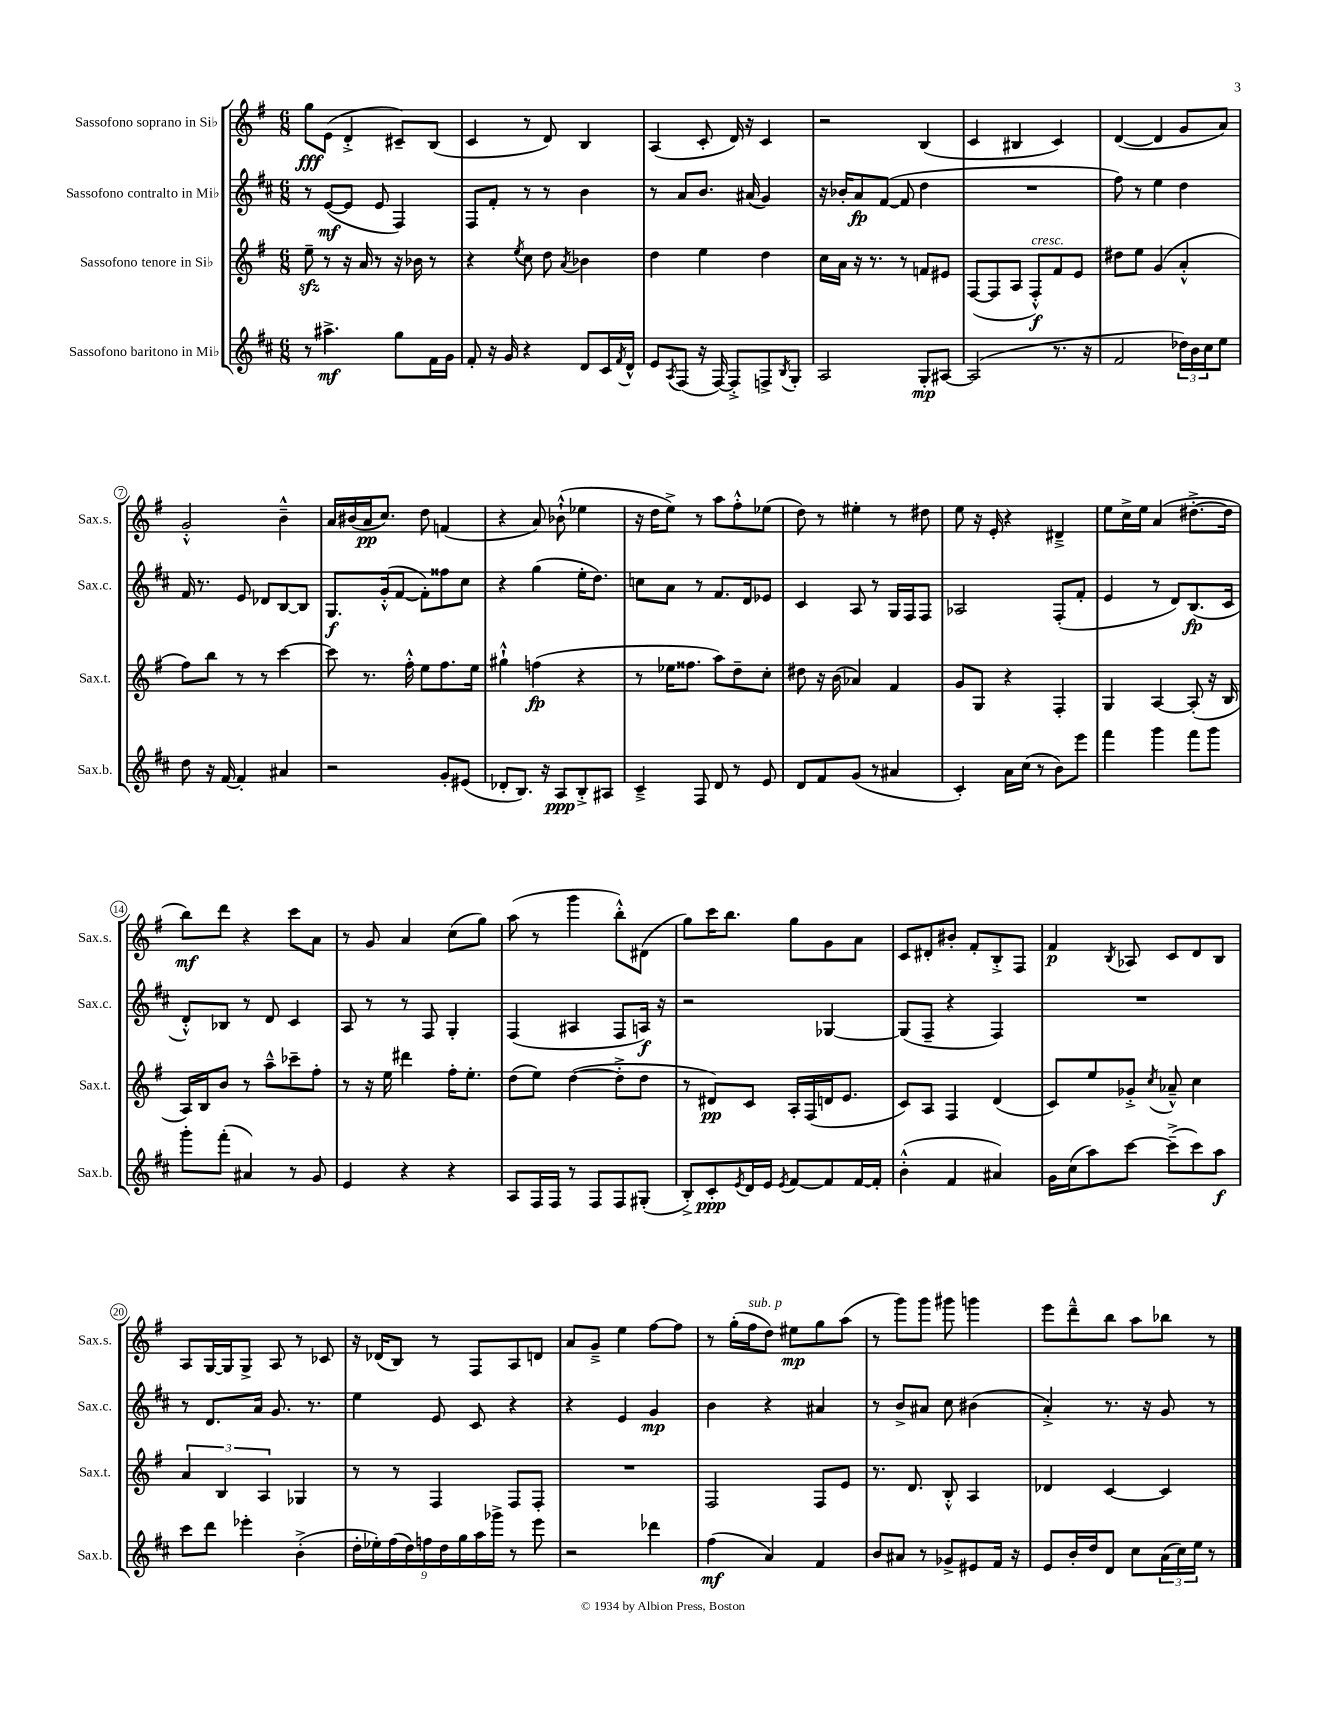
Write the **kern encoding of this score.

**kern	**kern	**kern	**kern
*staff4	*staff3	*staff2	*staff1
*clefG2	*clefG2	*clefG2	*clefG2
*k[f#c#]	*k[f#]	*k[f#c#]	*k[f#]
*M6/8	*M6/8	*M6/8	*M6/8
8r	8ee~	8r	8gg
4.aa#^	8r	([8e	(8e
.	16r	8e]	4d'^
.	16a	.	.
.	8r	8e	.
8gg	16r	4F#)	8c#~)
.	16b-	.	.
16f#	8r	.	(8B
16g	.	.	.
=	=	=	=
8f#'	4r	8F#	4c
16r	.	8f#'	.
16g	.	.	.
.	8qee	.	.
4r	8cc	8r	8r
.	8dd	8r	8d)
.	8qa	.	.
8d	4b-	4b	4B
16c#	.	.	.
8qf#	.	.	.
16d^^	.	.	.
=	=	=	=
8e	4dd	8r	(4A
8qA	.	.	.
(8F#	.	8a	.
16r	4ee	8.b	8c'
[16F#)	.	.	.
8F#'^]	.	.	16d)
.	.	(16a#	16r
8F^	4dd	4g)	4c
8qB	.	.	.
8G'	.	.	.
=	=	=	=
2A	16cc	16r	2r
.	16a	16b-'	.
.	16r	8a	.
.	8.r	.	.
.	.	([8f#	.
.	8r	8f#]	.
8G'	8f	4dd	(4B
[8A#	8e#	.	.
=	=	=	=
(2A#]	([8F#	2.r	4c
.	8F#]	.	.
.	8A	.	4B#
.	8F#'^^)	.	.
8.r	8f#	.	4c)
.	8e	.	.
16r	.	.	.
=	=	=	=
2f#	8dd#	8ff#)	([4d
.	8ee	8r	.
.	(4g	4ee	4d]
24dd-)	4a'^^	4dd	8g
24b	.	.	.
24cc#	.	.	.
8ee	.	.	8a)
=	=	=	=
8dd	8ff#)	16f#	2g'^^
.	.	8.r	.
16r	8bb	.	.
[16f#	.	.	.
4f#']	8r	8e	.
.	8r	8d-	.
4a#	[4ccc	[8B	4b~^^
.	.	8B]	.
=	=	=	=
2r	8ccc]	8.G	16a
.	.	.	(16b#
.	8.r	.	16a
.	.	(16g'^^	8.cc)
.	.	[8f#	.
.	16ff#'^^	.	.
.	8ee	8f#'])	8dd
8g'	8.ff#	8ff##	(4f
(8e#	.	8cc#	.
.	16ee	.	.
=	=	=	=
8d-'	4gg#`^^	4r	4r
8.B)	.	.	.
.	(4ff	(4gg	8a)
16r	.	.	.
8A	.	.	(8b-`^^
8B'^	4r	16ee'	4ee-
.	.	8.dd)	.
8A#	.	.	.
=	=	=	=
4c#~^	8r	8cc	16r
.	.	.	16dd
.	16ee-	8a	8ee^)
.	8.ff##	.	.
8F#	.	8r	8r
8d	8aa)	8.f#	8aa
8r	8dd~	.	8ff#'^^
.	.	16d	.
8e	8cc'	8e-	(8ee-
=	=	=	=
8d	8dd#	4c#	8dd)
8f#	16r	.	8r
.	(16b	.	.
(8g	4a-)	8A	4ee#'
8r	.	8r	.
4a#	4f#	16G	8r
.	.	16F#	.
.	.	8F#	8dd#
=	=	=	=
4c#')	8g	2A-	8ee
.	8G	.	16r
.	.	.	16e'
16a	4r	.	4r
(16cc#	.	.	.
8r	.	.	.
8b)	4F#'	(8F#'	4d#~^
8eee	.	8f#'	.
=	=	=	=
4fff#	4G	4e	8ee
.	.	.	16cc^
.	.	.	16ee
4ggg	[4A	8r	(4a
.	.	8d)	.
8fff#	(8A']	(8.B	[8.dd#'^
8ggg	16r	.	.
.	16B	16c#	16dd#]
=	=	=	=
8ggg'	16A)	8d'^^)	8bb)
.	16B	.	.
(8fff#'	8b	8B-	8ddd
4a#)	8r	8r	4r
.	8aa~^^	8d	.
8r	8ccc-~	4c#	8ccc
8g	8ff#'	.	8a
=	=	=	=
4e	8r	8A	8r
.	16r	8r	8g
.	16ee	.	.
4r	4ddd#	8r	4a
.	.	8F#	.
4r	16ff#'	4G'	(8cc
.	8.ee'	.	.
.	.	.	8gg)
=	=	=	=
8A	(8dd	(4F#	(8aa
16F#	8ee)	.	8r
16F#	.	.	.
8r	([4dd	4A#	4ggg
8F#	.	.	.
8F#	8dd'^]	8F#	8bb'^^)
(8G#'	8dd	16A)	(8d#
.	.	16r	.
=	=	=	=
8B'^)	8r	2r	8gg)
8c#'	8d#)	.	16ccc
.	.	.	8.bb
8qe	.	.	.
16d	8c	.	.
16e	.	.	.
8qe	.	.	.
[8f#	16A'	.	8gg
.	(16F#	.	.
8f#]	16d	[4G-	8g
.	8.e	.	.
[16f#	.	.	8a
16f#']	.	.	.
=	=	=	=
(4b'^^	8c)	(8G-]	8c
.	8A	8F#~	8d#'
4f#	4F#	4r	8b#'
.	.	.	8f#'
4a#)	(4d	4F#)	8B'^
.	.	.	8F#
=	=	=	=
16g	8c)	2.r	4f#
(16cc#	.	.	.
8aa)	8ee	.	.
.	.	.	8qB
[8ccc#	8g-'^	.	8A-
.	8qcc	.	.
(8ccc#~^]	8a-~^^	.	8c
8ccc#)	4cc	.	8d
8aa	.	.	8B
=	=	=	=
8ccc#	6a	8r	8A
8ddd	.	8.d	[16G
.	6B	.	.
.	.	.	16G]
4eee-'	.	.	8G^
.	.	16a	.
.	6A	.	.
.	.	8.g	8A
(4b'^	4G-	.	8r
.	.	8.r	.
.	.	.	8c-
=	=	=	=
18dd'	8r	4ee	16r
18ee-')	.	.	.
.	.	.	(16d-
(18ff#	.	.	.
.	8r	.	8B)
18dd)	.	.	.
18ff	.	.	.
.	4F#	8e	8r
18dd	.	.	.
18gg	.	.	.
.	.	8c#	8F#
18aa	.	.	.
18ggg-^	.	.	.
8r	8F#	4r	8A
8eee	8F#'	.	8d
=	=	=	=
2r	2.r	4r	8a
.	.	.	8g~^
.	.	4e	4ee
4ddd-	.	4g	[8ff#
.	.	.	8ff#]
=	=	=	=
(4ff#	2F#	4b	8r
.	.	.	(16gg'
.	.	.	16ff#
4a)	.	4r	8dd)
.	.	.	8ee#
4f#	8F#	4a#	8gg
.	8e	.	(8aa
=	=	=	=
8b	8.r	8r	8r
8a#	.	8b^	8ggg)
.	8.d	.	.
8r	.	8a#	8ggg
8g-^	8B'^^	8cc#	8ggg#
8e#	4A	(4b#	4ggg
16f#	.	.	.
16r	.	.	.
=	=	=	=
8e	4d-	4a'^)	8eee
16b'	.	.	8ddd~^^
16dd	.	.	.
8d	[4c	8.r	8bb
8cc#	.	.	8aa
.	.	16r	.
(24a	4c]	8g	8bb-
24cc#)	.	.	.
24ee	.	.	.
8r	.	8r	8r
==	==	==	==
*-	*-	*-	*-
